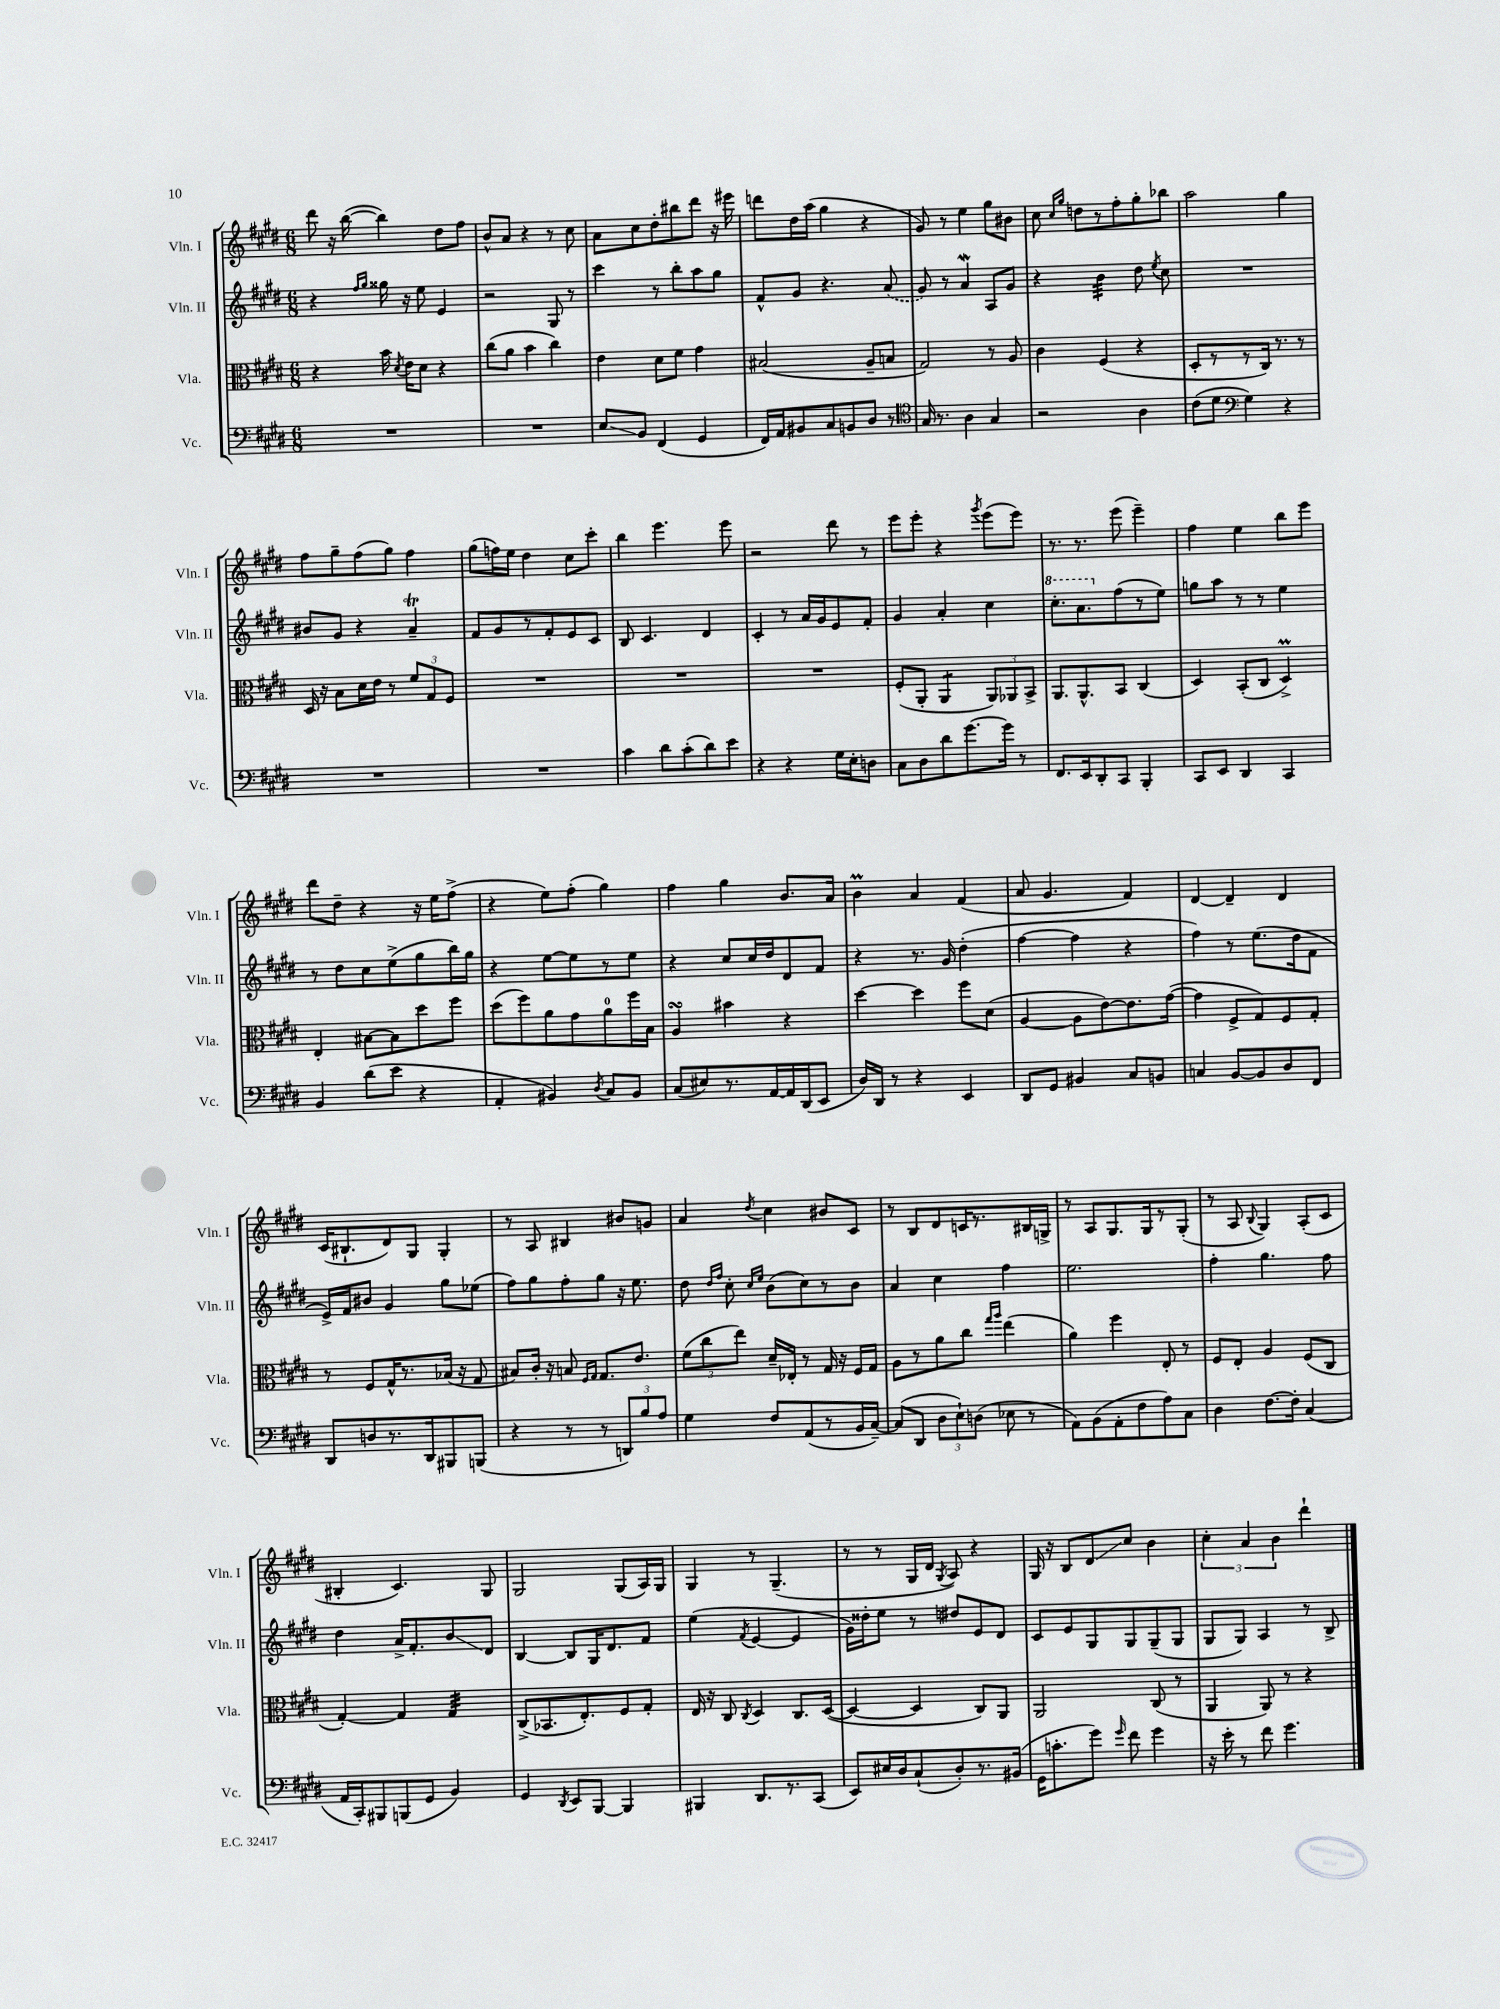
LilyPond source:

<<
\new StaffGroup <<
\new Staff = "s0" \with { instrumentName = "Vln. I" shortInstrumentName = "Vln. I" } {
    \clef treble \key e \major \numericTimeSignature \time 6/8
    \autoBeamOff dis'''8 r16 b''16~( b''4) dis''8[ fis''8] |
    b'8[-^ a'8] r4 r8 cis''8 |
    a'8[ cis''8 dis''8-. bis''8 dis'''8] r16 eis'''16 |
    d'''8[ dis''16 a''16]( gis''4 r4 |
    gis'8) r8 e''4 gis''8[ bis'8] |
    cis''8 \grace { cis''16[ gis''16] } d''8[ r8 fis''8-. gis''8-. bes''8] |
    a''2 gis''4 |
    fis''8[ gis''8-- fis''8( gis''8]) fis''4 |
    gis''8[( f''16) e''16] dis''4 cis''8[ cis'''8]-. |
    b''4 e'''4. e'''8 |
    r2 dis'''8 r8 |
    e'''8[ e'''8]-. r4 \acciaccatura { gis'''8 } e'''8[( e'''8]) |
    r8. r8. e'''8( e'''4--) |
    fis''4 e''4 b''8[ e'''8] |
    dis'''8[ dis''8]-- r4 r16 e''16[ fis''8]->( |
    r4 e''8[) fis''8]-.( gis''4) |
    fis''4 gis''4 b'8.[ a'16] |
    b'4\prall a'4 fis'4( |
    a'8 gis'4. fis'4) |
    dis'4~ dis'4-- dis'4 |
    cis'16[( bis8.-! dis'8) gis8] gis4-. |
    r8 a8 bis4 bis'8[ g'8] |
    a'4 \acciaccatura { dis''8 } cis''4 bis'8[ cis'8] |
    r8 b8[ dis'8 c'16 r8. bis16 g16]-> |
    r8 a8[ gis8. gis16 r8 gis8]-.( |
    r8 a8 \appoggiatura { b8 } gis4) a8[-.( cis'8] |
    bis4-. cis'4.) gis8 |
    gis2 gis8[( a16) gis16] |
    gis4 r8 gis4.--( |
    r8 r8 gis16[ dis'16] \acciaccatura { gis8 } a8) r4 |
    gis16 r16 b8[ dis'8\glissando cis''8] b'4 |
    \tuplet 3/2 { cis''4-. a'4 b'4 } dis'''4-! \bar "|." |
}
\new Staff = "s1" \with { instrumentName = "Vln. II" shortInstrumentName = "Vln. II" } {
    \clef treble \key e \major \numericTimeSignature \time 6/8
    \autoBeamOff r4 \grace { fis''16[ gis''16] } gisis''16 r16 e''8 e'4 |
    r2 gis8 r8 |
    cis'''4 r8 b''8[-. a''8 gis''8] |
    fis'8[-^ gis'8] r4. \once \slurDashed a'8( |
    gis'8) r8 a'4\mordent a8[ gis'8] |
    r4 b'4:32 dis''8 \acciaccatura { e''8 } cis''8 |
    R2. |
    bis'8[ gis'8] r4 a'4--\trill |
    fis'8[ gis'8 r8 fis'8-. e'8 cis'8] |
    b8 cis'4. dis'4 |
    cis'4-. r8 a'16[ gis'16 e'8 fis'8]-. |
    gis'4 a'4-. cis''4 |
    \ottava #1 cis'''8.[-. a''8. \ottava #0 fis''8( r8 e''8]) |
    g''8[ a''8] r8 r8 e''4 |
    r8 dis''8[ cis''8 e''8->( gis''8 b''16) gis''16] |
    r4 e''8[~ e''8 r8 e''8] |
    r4 cis''8[ cis''16 dis''16 dis'8 fis'8] |
    r4 r8. gis'16 dis''4-.( |
    fis''4~ fis''4 r4 |
    fis''4) r8 e''8.[( dis''16 fis'8] |
    e'16[->) fis'16 bis'8] gis'4 gis''8[ ees''8]( |
    fis''8[) gis''8 fis''8-. gis''8] r16 e''8. |
    dis''8 \grace { dis''16[ fis''16] } cis''8-. \grace { cis''16[ e''16] } b'8[( cis''8) r8 b'8] |
    a'4 cis''4 fis''4 |
    e''2. |
    fis''4-. gis''4. fis''8 |
    dis''4 a'16[-> fis'8.-. b'8\glissando dis'8] |
    b4~ b8[ gis16 dis'8. fis'8] |
    e''4( \acciaccatura { fis'8 } e'4~ e'4 |
    gis'16[) disis''16-. e''8] r8 dis''8[ e'8 dis'8] |
    cis'8[ e'8 gis8 gis8 gis8--( gis8] |
    gis8[ gis8]) a4 r8 b8-> \bar "|." |
}
\new Staff = "s2" \with { instrumentName = "Vla." shortInstrumentName = "Vla." } {
    \clef alto \key e \major \numericTimeSignature \time 6/8
    \autoBeamOff r4 b'16 \acciaccatura { dis'8 } e'16[ dis'8] r4 |
    cis''8[( a'8] b'4 cis''4) |
    e'4 dis'8[ fis'8] gis'4 |
    bis2( a8[-- b8] |
    gis2) r8 a8 |
    cis'4 fis4( r4 |
    dis8[-. r8 r8 cis16]) r8. r8 |
    dis16 r16 b8[ dis'16 e'16] r8 \tuplet 3/2 { fis'8[ gis8 fis8] } |
    R2. |
    R2. |
    R2. |
    fis8[-.( a,8]-. a,4:8 \tuplet 3/2 { a,8[) aes,8 b,8]-> } |
    a,8.[ a,8.-^ b,8] cis4( |
    dis4) b,8[-.( cis8] dis4->\prall) |
    e4-. bis8[~ bis8 dis''8 fis''8] |
    dis''8[( fis''8) a'8 gis'8 a'8-0 fis''16 b16] |
    a4\turn bis'4 r4 |
    dis''4~ dis''4 fis''8[ dis'8]( |
    a4~ a8[ e'8~) e'8. gis'16]~( |
    gis'4 fis8[-> gis8) fis8 gis8]-. |
    r8 fis8[ gis16-^ r8. bes16]( r16 gis8 |
    bis8[) cis'16]-. r16 b8 \grace { fis16[ gis16] } gis8.[ e'8.] |
    \tuplet 3/2 { fis'8[( cis''8 e''8]) } dis'16[-- ees16]-. r8 gis16 r16 fis16[ gis16] |
    a8[ r8 a'8 cis''8] \grace { gis''16[ a''16] } e''4( |
    a'4) fis''4 e8-. r8 |
    fis8[ e8]-. a4 fis8[( cis8] |
    gis4~-.) gis4 gis4:32 |
    cis8[->( bes,8. e8.-.) fis8 gis8]-. |
    e16 r16 cis8 \acciaccatura { cis8 } dis4 cis8.[ dis16]~( |
    dis4~ dis4 cis8[) a,8] |
    a,2 cis8( r8 |
    a,4 a,8) r8 r4 \bar "|." |
}
\new Staff = "s3" \with { instrumentName = "Vc." shortInstrumentName = "Vc." } {
    \clef bass \key e \major \numericTimeSignature \time 6/8
    \autoBeamOff R2. |
    R2. |
    e8[\glissando b,8] fis,4( gis,4 |
    fis,16[) a,16 bis,8 cis8 b,8 dis8] r8 |
    \clef tenor gis16 r8. a4 gis4 |
    r2 a4 |
    cis'8[( dis'8] \clef bass gis4) r4 |
    R2. |
    R2. |
    cis'4 dis'8[ cis'8-.( dis'8) e'8] |
    r4 r4 gis16[ e16-. d8] |
    cis8[ dis8 dis'8 gis'8.~ gis'16] r8 |
    fis,8.[ e,16 dis,8-. cis,8] b,,4-. |
    cis,8[ e,8] dis,4 cis,4 |
    b,4 dis'8[( e'8] r4 |
    a,4-. bis,4) \acciaccatura { dis8 } cis8[ bis,8] |
    cis8[( eis8) r8. a,16~ a,16 dis,16( e,8] |
    dis16[) dis,16] r8 r4 e,4 |
    dis,8[ gis,8] bis,4 cis8[ b,8] |
    c4 b,8[~ b,8 dis8 fis,8] |
    dis,8[ d8 r8. dis,16 bis,,8 b,,8]( |
    r4 r8 r8 \tuplet 3/2 { d,8[) b8 a8] } |
    gis4 fis8[ a,8( r8 b,16 cis16]~--) |
    cis8[( dis,8] \tuplet 3/2 { dis8[ e8-!) d8]( } ees8 r8 |
    a,8[) b,8( a,8-. fis8 a8) cis8] |
    dis4 fis8.[~ fis16]-. cis4( |
    a,16[ cis,16-.) bis,,8 b,,8( gis,8] b,4) |
    gis,4 \acciaccatura { dis,8 } e,8[ b,,8]~ b,,4 |
    bis,,4 dis,8.[ r8. cis,8]( |
    e,8[) eis16 dis16 cis8-!( dis8-.) r8. bis,16]( |
    gis,16[ c'8.-. gis'8]) \grace { gis'16 } fis'8 gis'4 |
    r16 e'16-. r8 fis'8 gis'4. \bar "|." |
}
>>
>>
\layout { \context { \Score \remove "Bar_number_engraver" } }
